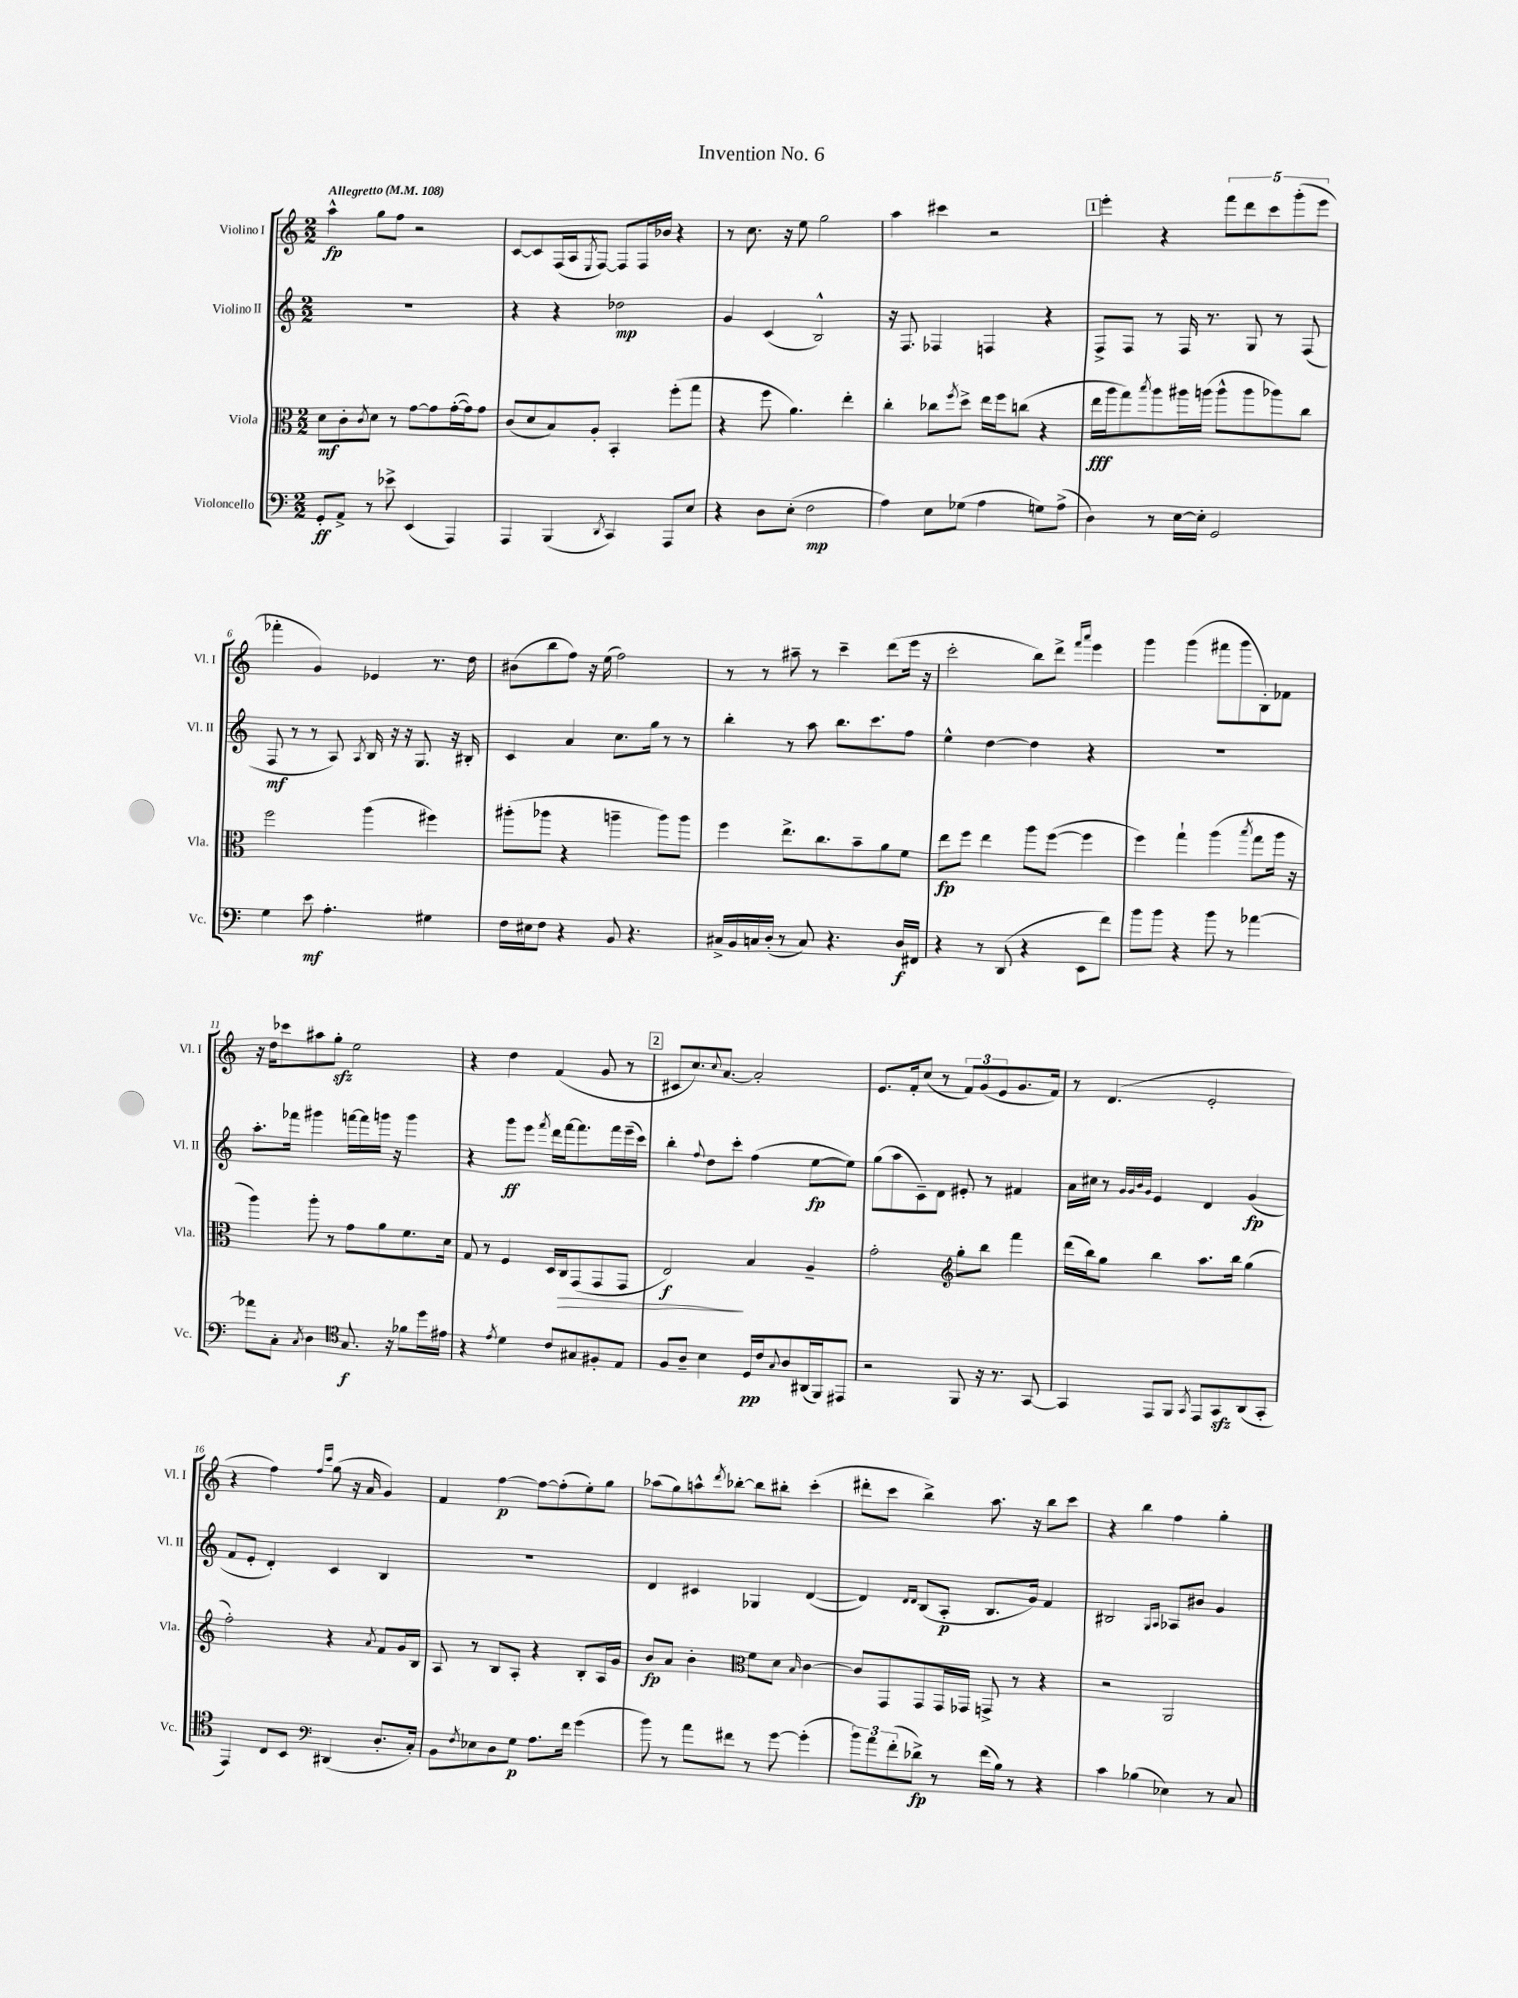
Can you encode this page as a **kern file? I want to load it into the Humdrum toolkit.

**kern	**dynam	**kern	**dynam	**kern	**dynam	**kern	**dynam
*part4	*part4	*part3	*part3	*part2	*part2	*part1	*part1
*staff4	*staff4	*staff3	*staff3	*staff2	*staff2	*staff1	*staff1
*I"Violoncello	*	*I"Viola	*	*I"Violino II	*	*I"Violino I	*
*I'Vc.	*	*I'Vla.	*	*I'Vl. II	*	*I'Vl. I	*
*clefF4	*	*clefC3	*	*clefG2	*	*clefG2	*
*k[]	*	*k[]	*	*k[]	*	*k[]	*
*M2/2	*	*M2/2	*	*M2/2	*	*M2/2	*
*MM108	*	*MM108	*	*MM108	*	*MM108	*
=1	=1	=1	=1	=1	=1	=1	=1
!	!	!	!	!	!	!LO:TX:a:B:t=Allegretto	!
8GG'/L	ff	8d\L	mf	1r	.	4aa^^\	fp
8AA^/J	.	8c'\	.	.	.	.	.
.	.	8qc/	.	.	.	.	.
8r	.	8d\J	.	.	.	8gg\L	.
8e-X^\	.	8r	.	.	.	8ff\J	.
(4EE/	.	[8g\L	.	.	.	2r	.
.	.	8g\]	.	.	.	.	.
4AAA/)	.	([16g'\L	.	.	.	.	.
.	.	16g\J])	.	.	.	.	.
.	.	8g\J	.	.	.	.	.
=2	=2	=2	=2	=2	=2	=2	=2
4AAA/	.	(8c/L	.	4r	.	[8c/L	.
.	.	8d/	.	.	.	8c/]	.
(4BBB/	.	8B/)	.	4r	.	(16F/L	.
.	.	.	.	.	.	16A/J	.
.	.	.	.	.	.	8qE/	.
.	.	8A'/J	.	.	.	[8F/J)	.
8qDD/	.	.	.	.	.	.	.
4CC/)	.	4BB'/	.	2dd-X\	mp	8F/L]	.
.	.	.	.	.	.	16F/L	.
.	.	.	.	.	.	16b-X/JJ	.
8AAA/L	.	(8ff'\L	.	.	.	4r	.
8E/J	.	8gg\J	.	.	.	.	.
=3	=3	=3	=3	=3	=3	=3	=3
4r	.	4r	.	4g/	.	8r	.
.	.	.	.	.	.	8.cc\	.
8D\L	.	8ff\	.	(4c/	.	.	.
.	.	.	.	.	.	16r	.
(8E'\J	.	4.a\)	.	.	.	8ee\	.
2F\	mp	.	.	2B^^/)	.	2gg\	.
.	.	4ee'\	.	.	.	.	.
=4	=4	=4	=4	=4	=4	=4	=4
4A\)	.	4cc'\	.	16r	.	4aa\	.
.	.	.	.	8.F/	.	.	.
8E\L	.	8cc-X\L	.	4F-X/	.	4ccc#X\	.
.	.	8qff/	.	.	.	.	.
(8G-X\J	.	8dd^\J	.	.	.	.	.
4A\	.	16ee\LL	.	4Fn/	.	2r	.
.	.	16ff\J	.	.	.	.	.
.	.	(8ccn\J	.	.	.	.	.
8Gn\L)	.	4r	.	4r	.	.	.
(8A^\J	.	.	.	.	.	.	.
!!LO:REH:place=s1:t=1
=5	=5	=5	=5	=5	=5	=5	=5
4D\)	.	16ee\LL	fff	8F^/L	.	4eee'\	.
.	.	16aa\J	.	.	.	.	.
.	.	8gg\)	.	8F/J	.	.	.
.	.	8qbb/	.	.	.	.	.
8r	.	8aa\	.	8r	.	4r	.
[16E\LL	.	16aa#X\L	.	16F/	.	.	.
16E'\JJ]	.	(16aan\JJ	.	8.r	.	.	.
2GG/	.	8aa^^\L	.	.	.	10fff\L	.
.	.	.	.	.	.	10ddd\	.
.	.	8aa\	.	8G/	.	.	.
.	.	.	.	.	.	10ccc\	.
.	.	8aa-X\)	.	8r	.	.	.
.	.	.	.	.	.	(10ggg'\	.
.	.	8cc\J	.	(8F/	.	.	.
.	.	.	.	.	.	10eee\J	.
!!LO:LB:g=z
=6	=6	=6	=6	=6	=6	=6	=6
4G\	.	2ff\	.	8F/	mf	4fff-X'\	.
.	.	.	.	8r	.	.	.
8e\	mf	.	.	8r	.	4g/)	.
4.A'\	.	.	.	8A/)	.	.	.
.	.	.	.	8qA/	.	.	.
.	.	(4aa\	.	16B/	.	4e-X/	.
.	.	.	.	16r	.	.	.
.	.	.	.	16r	.	.	.
.	.	.	.	8.G/	.	.	.
4G#X\	.	4ff#X\)	.	.	.	8.r	.
.	.	.	.	16r	.	.	.
.	.	.	.	16B#X'/	.	16dd\	.
=7	=7	=7	=7	=7	=7	=7	=7
16F\LL	.	(8aa#X'\L	.	4c/	.	(8b#X\L	.
16E#X\J	.	.	.	.	.	.	.
8F\J	.	8aa-X\J	.	.	.	8bb\	.
4r	.	4r	.	4a/	.	8ff\J)	.
.	.	.	.	.	.	16r	.
.	.	.	.	.	.	(16ee\	.
8BB/	.	4aan~\	.	8.cc\L	.	2ff\)	.
4.r	.	.	.	.	.	.	.
.	.	.	.	16gg\Jk	.	.	.
.	.	8aa\L)	.	8r	.	.	.
.	.	8aa\J	.	8r	.	.	.
=8	=8	=8	=8	=8	=8	=8	=8
16C#X^/LL	.	4ff\	.	4bb'\	.	8r	.
16BB/	.	.	.	.	.	.	.
16Cn/	.	.	.	.	.	8r	.
(16D'/JJ	.	.	.	.	.	.	.
8r	.	8.ee^\L	.	8r	.	8aa#X~\	.
8C/)	.	.	.	8aa\	.	8r	.
.	.	8.cc\	.	.	.	.	.
4.r	.	.	.	8.bb\L	.	4ccc~\	.
.	.	8b~\	.	.	.	.	.
.	.	.	.	8.ccc\	.	.	.
.	.	8a\	.	.	.	(8ddd\L	.
16D/LL	f	8f\J	.	8ff\J	.	16eee\Jk	.
16FF#X/JJ	.	.	.	.	.	16r	.
=9	=9	=9	=9	=9	=9	=9	=9
4r	.	8ee\L	fp	4ee^^\	.	2ccc'\	.
.	.	8ff\J	.	.	.	.	.
8r	.	4ee\	.	[4dd\	.	.	.
(8DD/	.	.	.	.	.	.	.
4r	.	8aa\L	.	4dd\]	.	8bb\L)	.
.	.	([8ff\J	.	.	.	8ddd^\J	.
.	.	.	.	.	.	16qqfff/LL	.
.	.	.	.	.	.	16qqaaa/JJ	.
8EE\L	.	4ff\]	.	4r	.	4eee\	.
8f\J)	.	.	.	.	.	.	.
=10	=10	=10	=10	=10	=10	=10	=10
8b\L	.	4ff\)	.	1r	.	4ggg\	.
8b\J	.	.	.	.	.	.	.
4r	.	4gg`\	.	.	.	(4ggg\	.
8b\	.	(4aa\	.	.	.	8fff#X\L	.
8r	.	.	.	.	.	8ggg\	.
.	.	8qbb/	.	.	.	.	.
[4a-X\	.	8gg\L	.	.	.	8B'\)	.
.	.	16aa\Jk	.	.	.	8f-X\J	.
.	.	16r	.	.	.	.	.
!!LO:LB:g=z
=11	=11	=11	=11	=11	=11	=11	=11
8a-X\L]	.	4aa\)	.	8.aa'\L	.	16r	.
.	.	.	.	.	.	16dd\KL	.
8C'\J	.	.	.	.	.	8ccc-X\	.
.	.	.	.	16fff-X\Jk	.	.	.
8qC/	.	.	.	.	.	.	.
4D\	.	8aa'\	.	4ggg#X\	.	8aa#X\	.
.	.	8r	.	.	.	8ggzz'\J	.
*clefC4	*	*	*	*	*	*	*
8.G/	f	8g\L	.	[16fffn\LL	.	2ee\	.
.	.	.	.	16fff\]	.	.	.
.	.	8a\	.	16gggn\JJ	.	.	.
16r	.	.	.	16r	.	.	.
8f-X\L	.	8.f\	.	4ggg\	.	.	.
16dd\L	.	.	.	.	.	.	.
16e#X\JJ	.	16d\Jk	.	.	.	.	.
=12	=12	=12	=12	=12	=12	=12	=12
4r	.	8G/	.	4r	.	4r	.
.	.	8r	.	.	.	.	.
8qe/	.	.	.	.	.	.	.
4d\	.	4F/	.	8ggg\L	ff	4dd\	.
.	.	.	.	8eee\J	.	.	.
.	.	.	.	8qfff/	.	.	.
8c/L	.	16D/LL	.	16ddd\LL	.	(4f/	.
!	!	!	!LO:HP:b	!	!	!	!
.	.	16C/J	>	[16fff\J	.	.	.
8G#X/	.	(8GG/	.	8.fff\]	.	.	.
8F#X'/	.	8GG/	.	.	.	8g/	.
.	.	.	.	16fff\L	.	.	.
8E/J	.	8GG/J	.	(16eee~\	.	8r	.
.	.	.	.	16ccc\JJ)	.	.	.
!!LO:REH:place=s1:t=2
=13	=13	=13	=13	=13	=13	=13	=13
8F/L	.	2E/)	f	4bb'\	.	8c#X/L	.
8A~/J	.	.	.	.	.	8.cc/)	.
.	.	.	.	8qqff/	.	.	.
4B\	.	.	.	8dd\L	.	.	.
.	.	.	.	.	.	8qqcc/	.
.	.	.	.	.	.	[8.a/J	.
.	.	.	.	8ccc'\J	.	.	.
16D/LL	pp	4B/	]	(4ff\	.	2a'/]	.
16c/J	.	.	.	.	.	.	.
8qqG/	.	.	.	.	.	.	.
8A/	.	.	.	.	.	.	.
(16AA#X/L	.	4A~/	.	[8ee\L	fp	.	.
16FF/J)	.	.	.	.	.	.	.
8EE#X/J	.	.	.	8ee\J])	.	.	.
=14	=14	=14	=14	=14	=14	=14	=14
2r	.	2g'\	.	(8gg\L	.	8.e/L	.
.	.	.	.	8aa\	.	.	.
.	.	.	.	.	.	16f'/k	.
.	.	.	.	8c~\)	.	(8cc/J	.
.	.	.	.	8d\J	.	8r	.
*	*	*clefG2	*	*	*	*	*
8FF/	.	8gg'\L	.	8e#X'/	.	12f/L)	.
.	.	.	.	.	.	(12g/	.
16r	.	8bb\J	.	8r	.	.	.
.	.	.	.	.	.	12e/	.
8.r	.	.	.	.	.	.	.
.	.	4fff\	.	4f#X/	.	8.g/	.
[8GG/	.	.	.	.	.	.	.
.	.	.	.	.	.	16f/Jk)	.
=15	=15	=15	=15	=15	=15	=15	=15
4GG/]	.	(16ddd\LL	.	16a\LL	.	8r	.
.	.	16bb\J)	.	16cc#X\JJ	.	.	.
.	.	8gg\J	.	8r	.	(4.d/	.
.	.	.	.	32qqg/LLL	.	.	.
.	.	.	.	32qqg/	.	.	.
.	.	.	.	32qqb/	.	.	.
.	.	.	.	32qqg/JJJ	.	.	.
8EE/L	.	4bb\	.	4e/	.	.	.
8FF/J	.	.	.	.	.	.	.
8qGG/	.	.	.	.	.	.	.
8EE/L	.	8.aa\L	.	4d/	.	2e'/	.
8GGzz/	.	.	.	.	.	.	.
.	.	16bb\Jk	.	.	.	.	.
(8AA/	.	(4gg\	.	(4g/	fp	.	.
8GG'/J	.	.	.	.	.	.	.
!!LO:LB:g=z
=16	=16	=16	=16	=16	=16	=16	=16
4EE/)	.	2ff'\)	.	8f/L	.	4r	.
.	.	.	.	8e'/J	.	.	.
8C/L	.	.	.	4d'/)	.	4ff\)	.
8BB/J	.	.	.	.	.	.	.
*clefF4	*	*	*	*	*	*	*
.	.	.	.	.	.	16qqff/LL	.
.	.	.	.	.	.	16qqccc/JJ	.
(4DD#X/	.	4r	.	4c/	.	(8gg\	.
.	.	.	.	.	.	16r	.
.	.	.	.	.	.	16a/	.
.	.	8qa/	.	.	.	.	.
8.D'/L	.	8f/L	.	4B/	.	4g/)	.
.	.	16g/L	.	.	.	.	.
16C'/Jk)	.	16B/JJ	.	.	.	.	.
=17	=17	=17	=17	=17	=17	=17	=17
8BB\L	.	8A/	.	1r	.	4f/	.
8qF/	.	.	.	.	.	.	.
8E-X\	.	8r	.	.	.	.	.
8D\	.	8B/L	.	.	.	[4ff\	p
8G\J	p	8A'/J	.	.	.	.	.
8.A\L	.	4r	.	.	.	8ff\L_	.
.	.	.	.	.	.	(8ff'\]	.
16f\Jk	.	.	.	.	.	.	.
(4g\	.	8B'/L	.	.	.	8ee'\)	.
.	.	16A/L	.	.	.	8gg\J	.
.	.	16g/JJ	.	.	.	.	.
=18	=18	=18	=18	=18	=18	=18	=18
8b\)	.	8b/L	fp	4d/	.	(8aa-X\L	.
8r	.	8a/J	.	.	.	8gg\)	.
8a\L	.	4b'\	.	4c#X/	.	8aan^^\	.
.	.	.	.	.	.	8qddd/	.
8f#X\J	.	.	.	.	.	[8bb-X'\J	.
*	*	*clefC3	*	*	*	*	*
8r	.	8f\L	.	4G-X/	.	8bb-\L]	.
[8g\	.	8d\J	.	.	.	8bb#X'\J	.
.	.	16qqB/	.	.	.	.	.
(4g'\]	.	[4c\	.	([4d/	.	(4ccc'\	.
=19	=19	=19	=19	=19	=19	=19	=19
12b\L)	.	8c/L]	.	4d/])	.	8ddd#X'\L	.
12a\	.	.	.	.	.	.	.
.	.	8GG/	.	.	.	8ccc\J	.
(12f'\	.	.	.	.	.	.	.
.	.	.	.	16qqd/LL	.	.	.
.	.	.	.	16qqd/JJ	.	.	.
8d-X^\J)	fp	8GG/	.	(8B/L	.	4bb^\)	.
8r	.	16GG/L	.	8A'/J	p	.	.
.	.	16GG-X/JJ	.	.	.	.	.
(16f\LL	.	8GGn^/	.	8.B/L	.	8.aa\	.
16B\JJ)	.	.	.	.	.	.	.
8r	.	8r	.	.	.	.	.
.	.	.	.	16g/Jk)	.	16r	.
4r	.	4r	.	4f/	.	8bb\L	.
.	.	.	.	.	.	8ccc\J	.
=20	=20	=20	=20	=20	=20	=20	=20
4c\	.	2r	.	2B#X/	.	4r	.
(4B-X\	.	.	.	.	.	4bb\	.
.	.	.	.	16qqG/LL	.	.	.
.	.	.	.	16qqA/JJ	.	.	.
4E-X\)	.	2AA/	.	8A-X/L	.	4ff\	.
.	.	.	.	8b#X/J	.	.	.
8r	.	.	.	4g/	.	4gg'\	.
8C/	.	.	.	.	.	.	.
==	==	==	==	==	==	==	==
*-	*-	*-	*-	*-	*-	*-	*-
